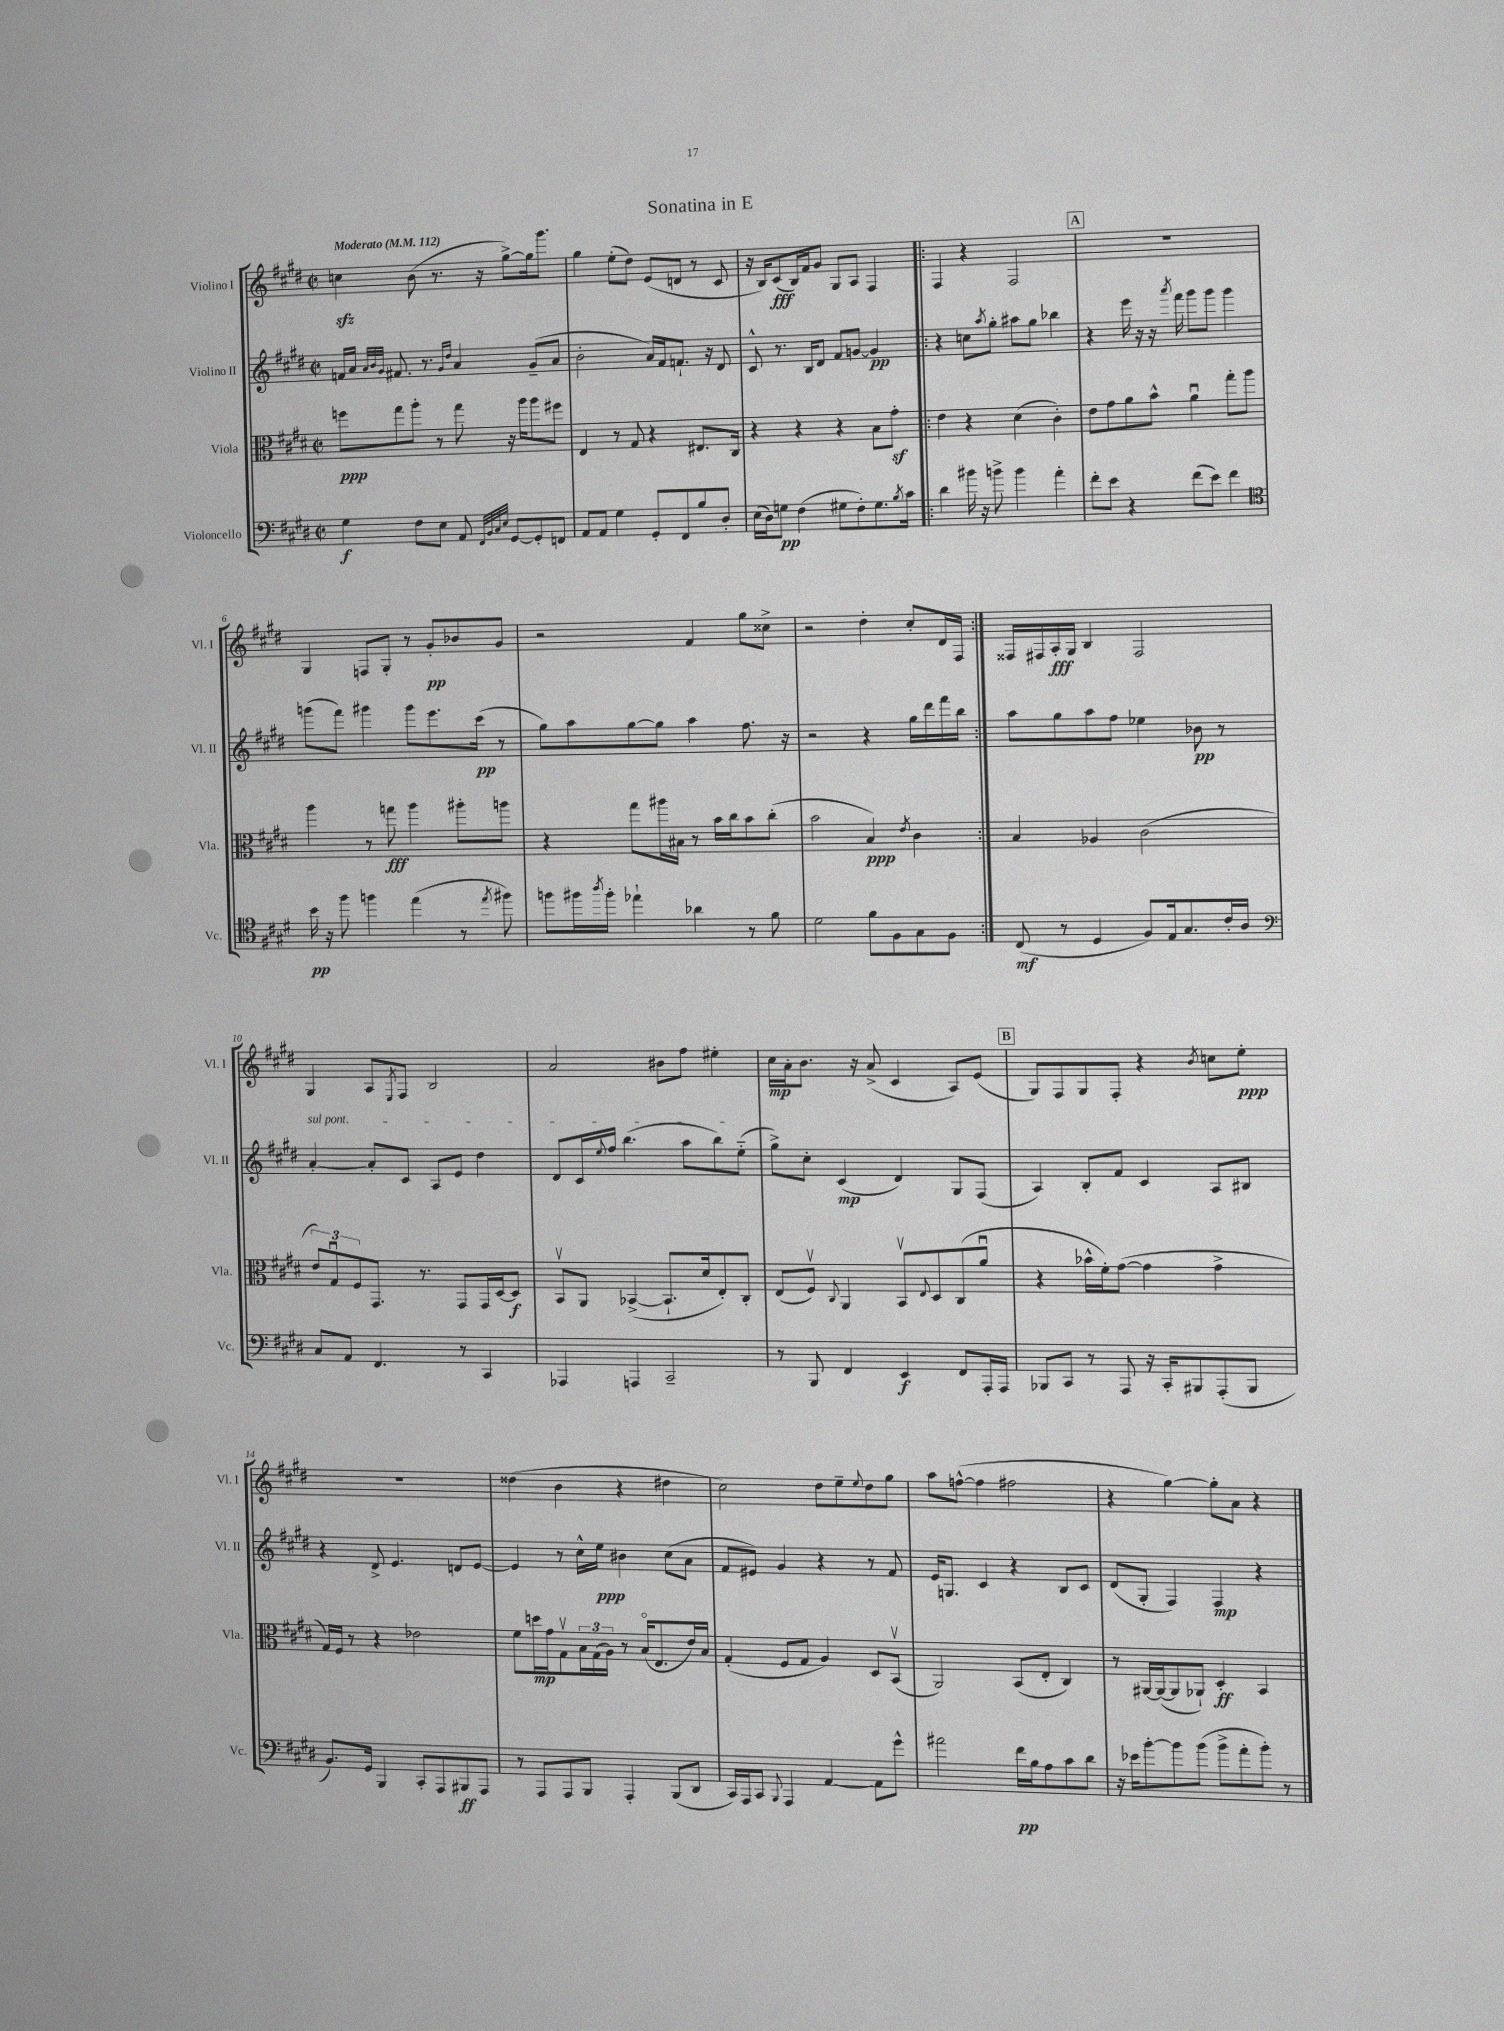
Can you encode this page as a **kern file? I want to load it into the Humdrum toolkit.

**kern	**kern	**kern	**kern
*staff4	*staff3	*staff2	*staff1
*clefF4	*clefC3	*clefG2	*clefG2
*k[f#c#g#d#]	*k[f#c#g#d#]	*k[f#c#g#d#]	*k[f#c#g#d#]
*M2/2	*M2/2	*M2/2	*M2/2
*met(c|)	*met(c|)	*met(c|)	*met(c|)
*MM112	*MM112	*MM112	*MM112
4G#	8ff	16f	4cc
.	.	16a	.
.	.	32qqa	.
.	.	32qqb	.
.	.	32qqg#	.
.	8gg#	8.f#	.
8F#	8aa'	.	(8b
.	.	8.r	.
8E	8r	.	8.r
.	.	16qqg#	.
.	.	16qqdd#	.
8AA	8gg#	4a	.
.	.	.	16r
32qqFF#	.	.	.
32qqBB	.	.	.
32qqC#	.	.	.
32qqE	.	.	.
[8GG#	16r	.	[8gg#^)
.	16aa	.	.
8GG#']	8aa	(8g#~	16gg#]
.	.	.	8.ggg#
8FF	8ff#	8a	.
=	=	=	=
8AA	4E	2b'	4gg#
8AA	.	.	.
4G#	8r	.	(8ee'
.	8G#	.	8dd#)
8GG#'	4r	16a)	(8e
.	.	16f#	.
8FF#	.	8.f`	8d
8B	8.E#	.	8r
.	.	16r	.
8D#'	.	8d#	8c#
.	16C#	.	.
=	=	=	=
(16E	4r	8c#^^	16r
16D#)	.	.	16B)
8G	.	8.r	(8c#
(4F#	4r	.	16B)
.	.	16B	16f#
.	.	8d#	8g#
8G#	4r	8f#	8G#
8F#')	.	[8g	8A
8.G#	8B	4g]	4F#
.	8g#'	.	.
8qB	.	.	.
16c#	.	.	.
=!|:	=!|:	=!|:	=!|:
4d#	4e	4r	4F#
16b#	4r	8cc	4r
16r	.	.	.
.	.	8qaa	.
8b^	.	8gg#'	.
4b	(4d#	8aa#	2F#
.	.	8gg#	.
4a'	4c#')	4bb-	.
=	=	=	=
8f#'	8e	4r	1r
8e	8g#	.	.
4r	8a	16eee	.
.	.	16r	.
.	8b^^	16r	.
.	.	8qaaa	.
.	.	16fff#	.
(8f#	4au	8ggg#	.
8e)	.	8ggg#	.
4f#	8gg#'	4ggg#	.
.	8aa	.	.
=	=	=	=
*clefC4	*	*	*
16b	4aa	(8ggg	4G#
16r	.	.	.
8ff#	.	8fff#)	.
4ff	8r	4ggg#	8F
.	8gg	.	8G#'
(4ee	4aa	8ggg#	8r
.	.	8.eee	8g#'
8r	8aa#'	.	8b-
.	.	(16ccc#	.
8qee	.	.	.
8ff#)	8aa	8r	8g#
=	=	=	=
8ff	4r	8gg#)	2r
16ff#	.	8aa	.
8qaa	.	.	.
16ff#'	.	.	.
4ee-`	8gg#	[8gg#	.
.	16aa#	8gg#]	.
.	16B#	.	.
4a-	8r	4aa	4f#
.	16b	.	.
.	16cc#	.	.
8r	8b	8.ff#	8gg#
8f#	(8cc#'	.	8cc##^
.	.	16r	.
=	=	=	=
2d#	2b	2r	2r
8f#	4B)	4r	4dd#'
8F#	.	.	.
.	8qe	.	.
8G#	4c#	16gg#	8cc#'
.	.	16ddd#	.
8F#	.	16fff#	16d#
.	.	16bb	16F#
=:|!	=:|!	=:|!	=:|!
(8C#	4B	8aa	16F##
.	.	.	16F#
8r	.	8gg#	16A'
.	.	.	16G#
4D#	4A-	8aa	4B
.	.	8ff#	.
8F#)	(2c#	4ee-	2F#
16E	.	.	.
8.G#	.	.	.
.	.	8b-	.
16c#'	.	8r	.
16A	.	.	.
=	=	=	=
*clefF4	*	*	*
8C#	12e)	[4a'	4G#
.	12G#u	.	.
8AA	.	.	.
.	12F#	.	.
4.FF#	8.GG#	8a']	8A
.	.	.	8qE
.	.	8c#	8F#
.	8.r	.	.
.	.	8A	2B
8r	8GG#	8e	.
4CC#	16GG#	4dd#	.
.	[16D#	.	.
.	8D#]	.	.
=	=	=	=
4AAA-	8BBv	8d#	2a
.	8AA	16c#	.
.	.	8qqee	.
.	.	16ff#	.
4AAA	([4BB-^	(4.bb	.
2CC#~	8.BB-`]	.	8b#
.	.	8aa	8ff#
.	16d#	.	.
.	8E')	8bb)	4ee#'
.	8C#'	(8ee'~	.
=	=	=	=
8r	(8E	8gg#^)	16cc#
.	.	.	16a'
8BBB	8F#v)	8cc#'	8.b
.	8qqC#	.	.
4FF#	4AA	(4c#	.
.	.	.	16r
.	.	.	(8a^
4EE	8BBv	4d#)	4c#
.	8qqE	.	.
.	8D#	.	.
8FF#	(8C#	8G#	8A)
16AAA'	8au	(8F#	(8e
16AAA	.	.	.
=	=	=	=
8BBB-	4r	4A)	8G#)
8CC#	.	.	8F#
8r	16b-^^	8B'	8G#
.	16f#')	.	.
8AAA	([8g#	8f#	8F#'
16r	4g#]	4c#	4r
16CC#'	.	.	.
8BBB#	.	.	.
.	.	.	8qb
(8AAA'	4g#^	8A	8cc
8BBB#	.	8B#	8ee'
=	=	=	=
8.BB)	16G#)	4r	1r
.	16F#	.	.
.	8r	.	.
16GG#	.	.	.
4BBB	4r	8d#^	.
.	.	4.e	.
8CC#'	2e-	.	.
8AAA	.	.	.
8BBB#	.	8d	.
8AAA	.	[8e	.
=	=	=	=
8r	8f#	4e]	(4dd##
8AAA	16dd	.	.
.	16g#	.	.
8AAA	8G#v	8r	4b
8BBB	24B	16cc#^^	.
.	(24G#	.	.
.	.	16ee	.
.	24A)	.	.
4AAA'	8r	4b#	4r
.	(16Bo	.	.
.	8.E	.	.
(8BBB	.	(8cc#	4dd#
8DD#	16e)	8a	.
.	16B	.	.
=	=	=	=
16CC#)	(4G#'	8f#	2cc#)
16AAA	.	.	.
8CC#	.	8e#)	.
8qqBBB	.	.	.
4AAA	8F#	4g#	.
.	8G#	.	.
[4AA	4A)	4r	8dd#
.	.	.	8ee~
.	.	.	8qqee
8AA]	8D#	8r	8dd#
8g#^^	(8BBv	8f#	8gg#
=	=	=	=
2a#	2AA)	16e	8aa
.	.	8.G	.
.	.	.	([8ff^^
.	.	4c#	4ff]
16f#	(8BB	4r	2ff#
16B	.	.	.
8A	8E'	.	.
8c#	4C#)	8B	.
8d#	.	8c#	.
=	=	=	=
16r	8r	(8d#	4r
16e-	.	.	.
[8b'	[16AA#	8G#'	.
.	(16AA#_	.	.
8b]	8AA#]	4F#)	[4gg#)
(8b	8AA-`)	.	.
8b^	4D#'	4F#	8gg#']
8a'	.	.	8a
8b')	4BB	4r	4r
8r	.	.	.
==	==	==	==
*-	*-	*-	*-
